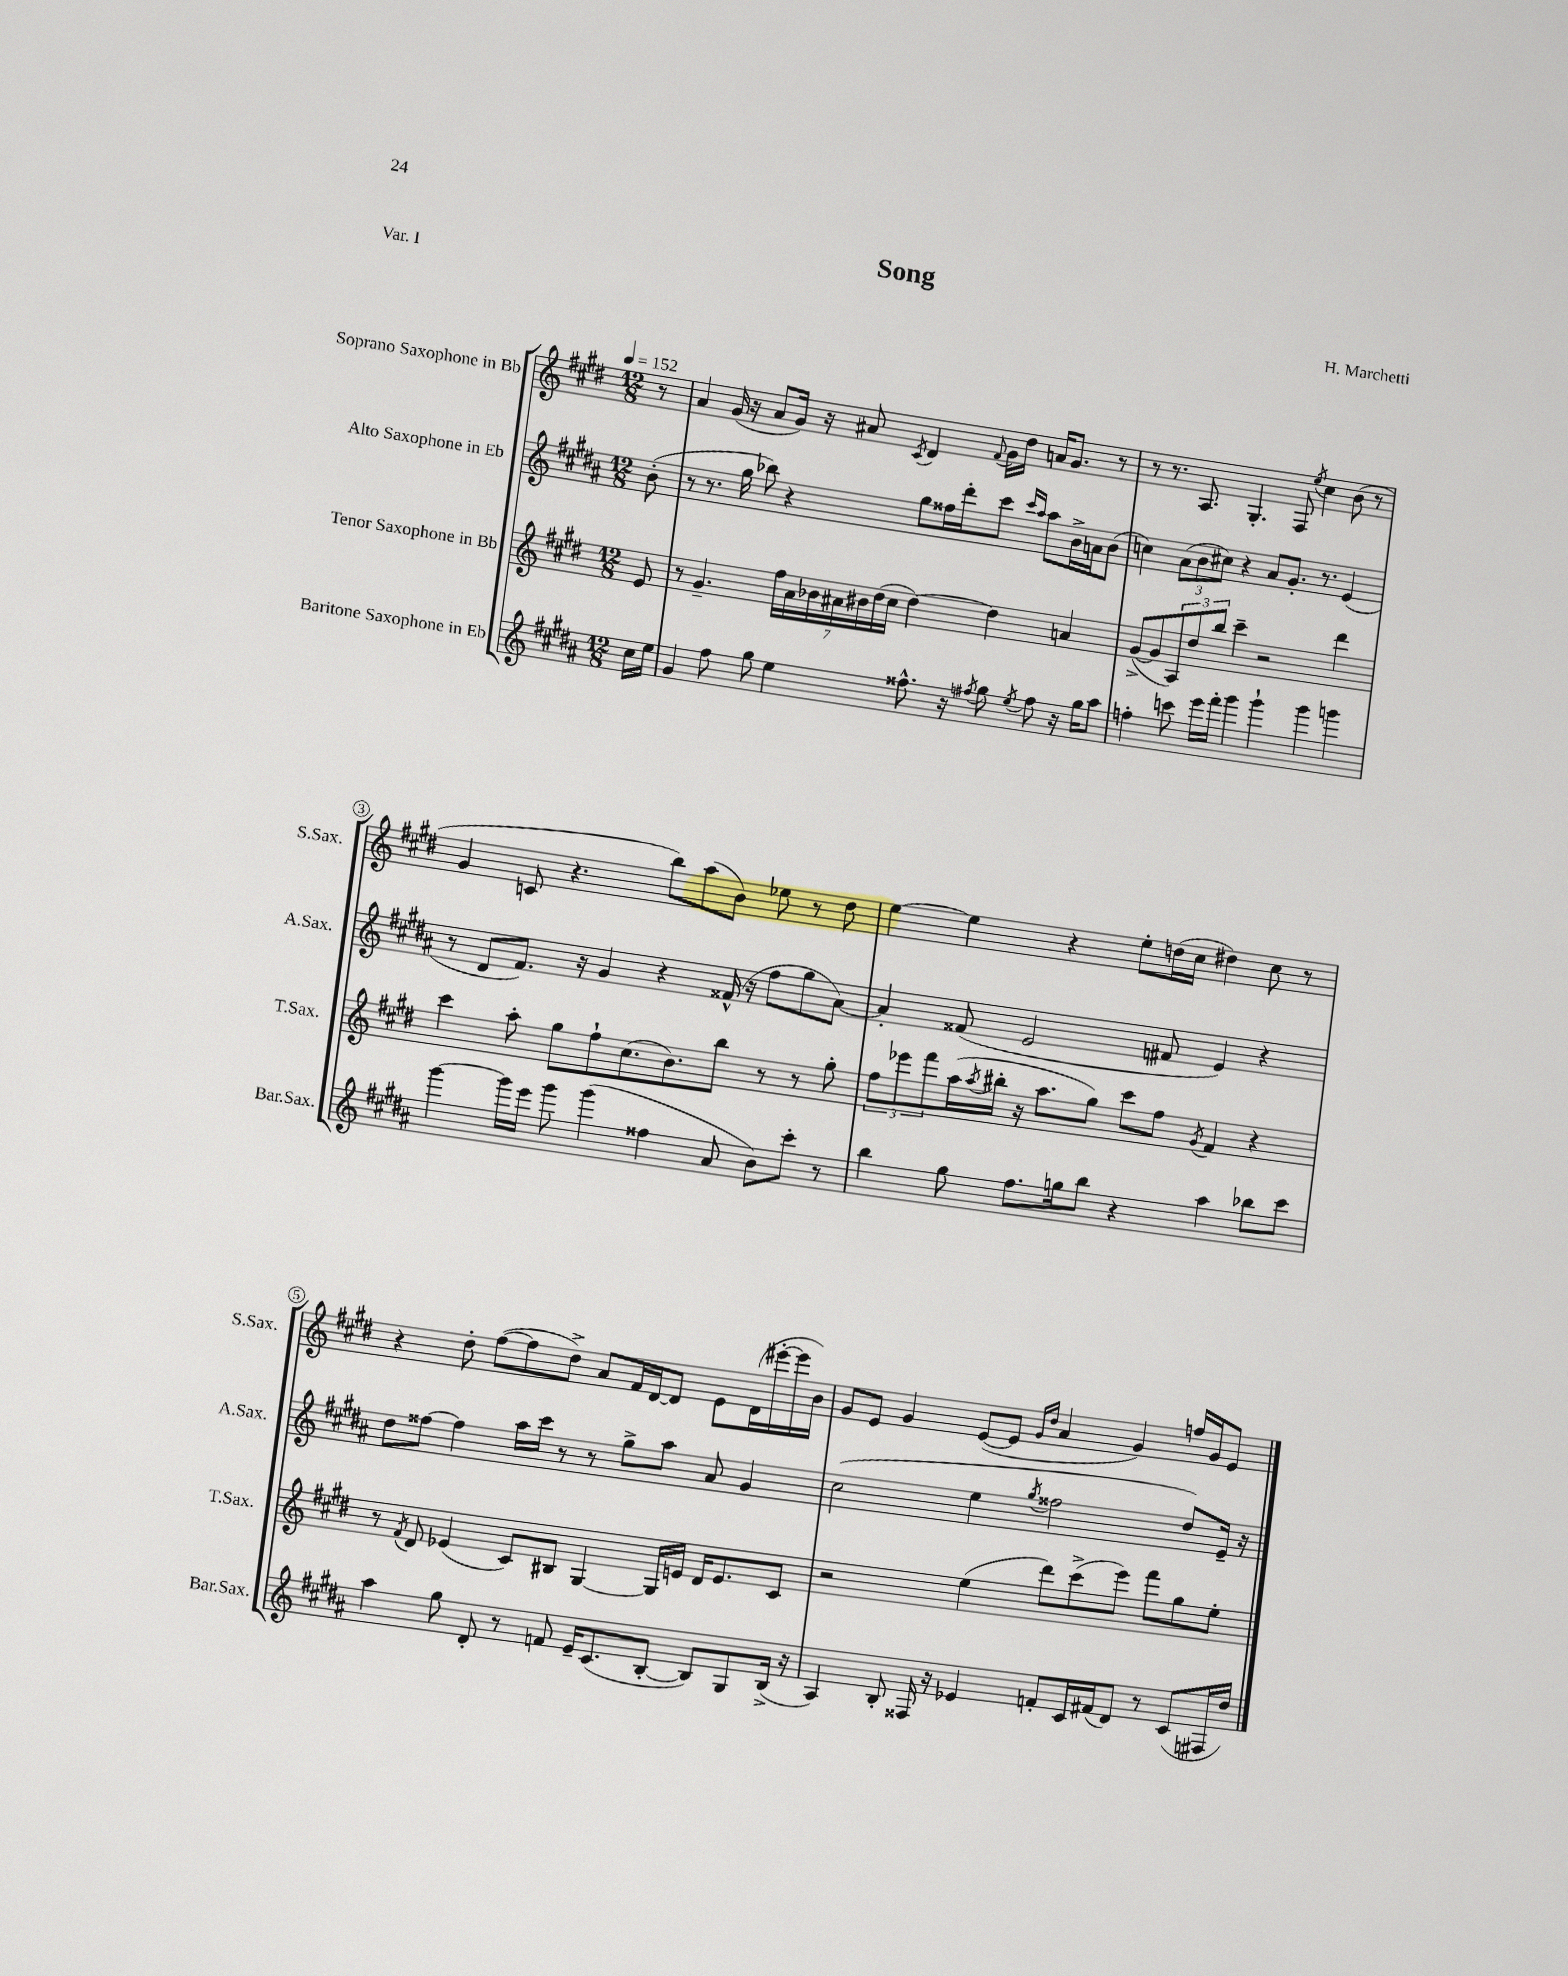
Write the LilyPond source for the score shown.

\header { title = "Song" composer = "H. Marchetti" piece = "Var. I" }
<<
\new StaffGroup <<
\new Staff = "s0" \with { instrumentName = "Soprano Saxophone in Bb" shortInstrumentName = "S.Sax." } {
    \clef treble \key e \major \numericTimeSignature \time 12/8 \partial 8 \tempo 4 = 152
    r8 |
    a'4 gis'16( r16 a'8 gis'16) r16 ais'8 \acciaccatura { cis'8 } dis'4 \appoggiatura { fis'8 } gis'16 dis''16 a'16 gis'8. r8 |
    r8 r8. a8. gis4.-. fis8 \acciaccatura { e''8 } cis''4 b'8( r8 |
    gis'4 c'8 r4. b''8) a''8( b'8) ees''8 r8 dis''8 |
    e''4~ e''4 r4 e''8-. d''16( cis''16 dis''4) cis''8 r8 |
    r4 dis''8-. fis''8~( fis''8 dis''8->) a'8 fis'16 dis'16~ dis'8 e'8 dis'16( eis'''16~-. eis'''16 b'16) |
    gis'8 e'8 gis'4 e'8~( e'8 \grace { gis'16 dis''16 } a'4 gis'4) f''16 gis'16 e'8 \bar "|." |
}
\new Staff = "s1" \with { instrumentName = "Alto Saxophone in Eb" shortInstrumentName = "A.Sax." } {
    \clef treble \key b \major \numericTimeSignature \time 12/8 \partial 8
    b'8-.( |
    r8 r8. gis''16 bes''8) r4 gis''8 fisis''16 dis'''16-. cis'''8 \grace { cis'''16 ais''16 } ais''8 b'16-> a'16 b'8( |
    c''4) \tuplet 3/2 { ais'8( b'8 cis''8) } r4 ais'8 gis'8.-. r8. e'4( |
    r8 dis'8 fis'8.) r16 gis'4 r4 fisis'16-^( r16 fis''8 gis''8 ais'8~) |
    ais'4-. fisis'8( e'2 fis'8 e'4) r4 |
    dis''8 fisis''8~ fisis''4 ais''16 cis'''16 r8 r8 gis''8-> ais''8 ais'8 gis'4 |
    cis''2( e''4 \acciaccatura { gis''8 } fisis''2 dis''8) e'16-- r16 \bar "|." |
}
\new Staff = "s2" \with { instrumentName = "Tenor Saxophone in Bb" shortInstrumentName = "T.Sax." } {
    \clef treble \key e \major \numericTimeSignature \time 12/8 \partial 8
    e'8 |
    r8 gis'4.-- \tuplet 7/4 { fis''16 a'16 bes'16 ais'16 bis'16 dis''16( cis''16 } dis''4~) dis''4 a'4 |
    gis'8~->( gis'8 \tuplet 3/2 { a8) dis''8 b''8 } cis'''4-- r2 dis'''4 |
    cis'''4 a''8-. gis''8 fis''8-! cis''8.( b'8.) b''8 r8 r8 gis''8-. |
    \tuplet 3/2 { fis''8 ees'''8 fis'''8 } a''16( \acciaccatura { a''8 } bis''16-. r16 a''8. gis''8) cis'''8 fis''8 \acciaccatura { gis'8 } fis'4 r4 |
    r8 \acciaccatura { fis'8 } dis'8 ees'4( cis'8) bis8 gis4~ gis16 e'16 dis'16 e'8. cis'8 |
    r2 e''4( dis'''8) cis'''8->( e'''8) fis'''8 gis''8 e''8-. \bar "|." |
}
\new Staff = "s3" \with { instrumentName = "Baritone Saxophone in Eb" shortInstrumentName = "Bar.Sax." } {
    \clef treble \key b \major \numericTimeSignature \time 12/8 \partial 8
    cis''16 e''16 |
    gis'4 fis''8 gis''8 e''4 fisis''8.-^ r16 \acciaccatura { fis''8 } gis''8 \acciaccatura { e''8 } fis''8 r16 gis''16 ais''8 |
    f''4-. c'''8 e'''16 fis'''16-. gis'''4 gis'''4-! gis'''4 g'''4 |
    gis'''4~ gis'''16 e'''16 gis'''8 gis'''4( fisis''4 ais'8 b'8) cis'''8-. r8 |
    b''4 gis''8 fis''8. g''16 b''8 r4 ais''4 bes''8 cis'''8 |
    ais''4 gis''8 dis'8-. r8 f'8 e'16-- cis'8.( b8~-. b8) gis8 b16->( r16 |
    ais4) b8-. fisis16 r16 ees'4 f'8-. cis'16 fis'16( dis'8) r8 cis'8( fis16 dis''16) \bar "|." |
}
>>
>>
\layout { \context { \Score \override BarNumber.stencil = #(make-stencil-circler 0.1 0.3 ly:text-interface::print) } }
